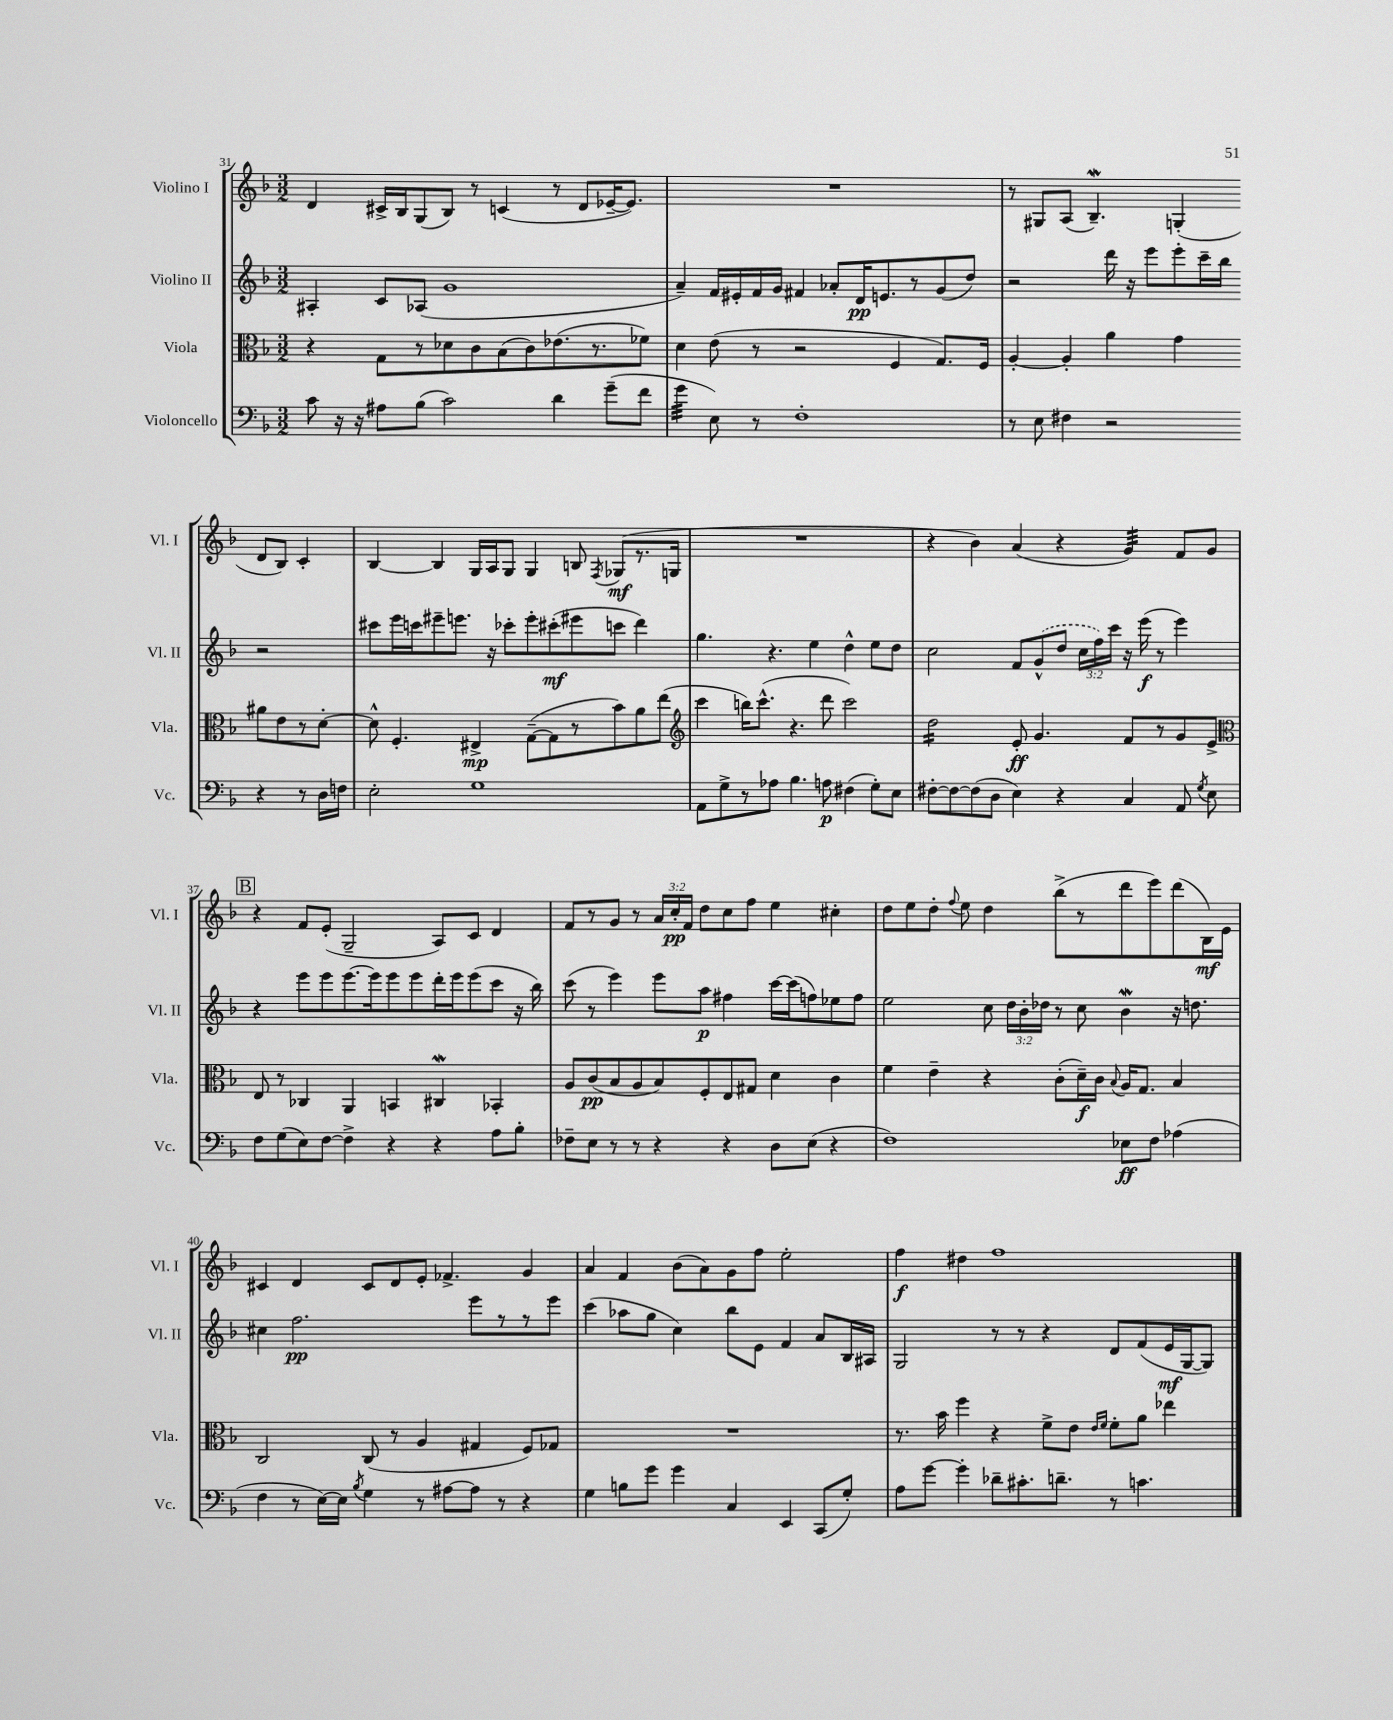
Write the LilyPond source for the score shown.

<<
\new StaffGroup <<
\new Staff = "s0" \with { instrumentName = "Violino I" shortInstrumentName = "Vl. I" } {
    \clef treble \key f \major \numericTimeSignature \time 3/2 \override Staff.TupletNumber.text = #tuplet-number::calc-fraction-text
    \autoBeamOff d'4 cis'16[-> bes16 g8( bes8]) r8 c'4( r8 d'8[ ees'16~-- ees'8.]) |
    R1. |
    r8 gis8[ a8]( bes4.--\mordent) g4-.( d'8[ bes8]) c'4-. |
    bes4~ bes4 g16[ a16 g8] g4 b8 \acciaccatura { f8 } ges8[\mf( r8. g16] |
    R1. |
    r4 bes'4) a'4( r4 g'4:32) f'8[ g'8] |
    \mark \markup { \box "B" } r4 f'8[ e'8]-.( g2-- a8[) c'8] d'4 |
    f'8[ r8 g'8] r8 \tuplet 3/2 { a'16[ c''16-.\pp f'16] } d''8[ c''8 f''8] e''4 cis''4-. |
    d''8[ e''8 d''8]-. \appoggiatura { f''8 } e''8 d''4 bes''8[->( r8 d'''8 e'''8) d'''8( bes16\mf) e'16] |
    cis'4 d'4 cis'8[ d'8 e'8]-. fes'4.-> g'4 |
    a'4 f'4 bes'8[( a'8) g'8 f''8] e''2-. |
    f''4\f dis''4 f''1 \bar "|." |
}
\new Staff = "s1" \with { instrumentName = "Violino II" shortInstrumentName = "Vl. II" } {
    \clef treble \key f \major \numericTimeSignature \time 3/2 \override Staff.TupletNumber.text = #tuplet-number::calc-fraction-text
    \autoBeamOff ais4-. c'8[ aes8]( g'1 |
    a'4--) f'16[ eis'16-. f'16 g'16] fis'4 aes'8[-. d'16\pp e'8. r8 g'8( d''8]) |
    r2 d'''16 r16 e'''8[ e'''8-. c'''16-- bes''16] r2 |
    cis'''8[ e'''16 c'''16 eis'''8-- e'''8.] r16 ces'''8[-. e'''8-. cis'''8-.\mf( eis'''8 c'''8] d'''4) |
    g''4. r4. e''4 d''4-^ e''8[ d''8] |
    c''2 f'8[ \once \slurDashed g'8-^( d''8] \tuplet 3/2 { c''16[ f''16) c'''16] } r16 e'''16\f( r8 e'''4) |
    \mark \markup { \box "B" } r4 e'''8[ e'''8 e'''8.~ e'''16 e'''8 e'''8 d'''16-. e'''16 e'''8( c'''8] r16 bes''16) |
    c'''8( r8 e'''4) e'''8[ a''8]\p fis''4 c'''16[~ c'''16( f''8) ees''8 f''8] |
    e''2 c''8 \tuplet 3/2 { d''16[ bes'16-. des''16] } r8 c''8 bes'4\mordent r16 d''8. |
    cis''4 f''2.\pp e'''8[ r8 r8 e'''8] |
    c'''4( aes''8[ g''8] c''4) bes''8[ e'8] f'4 a'8[ bes16 ais16] |
    g2 r8 r8 r4 d'8[ f'8( e'16\mf g16~ g8]) \bar "|." |
}
\new Staff = "s2" \with { instrumentName = "Viola" shortInstrumentName = "Vla." } {
    \clef alto \key f \major \numericTimeSignature \time 3/2
    \autoBeamOff r4 g8[ r8 des'8 c'8 bes8( c'8) ees'8.( r8. fes'8]) |
    d'4 e'8( r8 r2 f4 g8.[) f16] |
    a4~-. a4-. a'4 g'4 ais'8[ e'8 r8 d'8]~-. |
    d'8-^ f4.-. eis4->\mp g8[~--( g8 r8 bes'8) a'8 e''8]( |
    \clef treble c'''4 b''16[) c'''8.]-^( r4. d'''8 c'''2) |
    d''2:16 e'8-.\ff g'4. f'8[ r8 g'8 e'8]-> |
    \mark \markup { \box "B" } \clef alto e8 r8 ces4 a,4 b,4 cis4\mordent bes,4-. |
    a8[ c'8\pp( bes8 a8 bes8) f8-. e8 gis8] d'4 c'4 |
    f'4 e'4-- r4 c'8[-.( d'16--\f) c'16] \appoggiatura { bes8 } a16[ g8.] bes4 |
    c2 c8( r8 a4 gis4 f8[) ges8] |
    R1. |
    r8. bes'16 f''4 r4 f'8[-> e'8] \grace { e'16[ f'16] } f'8[-. a'8] ees''4 \bar "|." |
}
\new Staff = "s3" \with { instrumentName = "Violoncello" shortInstrumentName = "Vc." } {
    \clef bass \key f \major \numericTimeSignature \time 3/2
    \autoBeamOff c'8 r16 r16 ais8[ bes8]( c'2) d'4 g'8[--( f'8] |
    g'4:32 e8) r8 f1-. |
    r8 e8 fis4 r2 r4 r8 d16[ f16] |
    e2-. g1 |
    a,8[ g8-> r8 aes8] bes4. a8\p fis4( g8[-.) e8] |
    fis8[~-. fis8~ fis8( d8] e4) r4 c4 a,8 \acciaccatura { g8 } e8 |
    \mark \markup { \box "B" } f8[ g8( e8) f8]~ f4-> r4 r4 a8[ bes8]-. |
    fes8[-- e8] r8 r8 r4 r4 d8[ e8]( r4 |
    f1) ees8[\ff f8] aes4( |
    f4 r8 e16[~) e16] \acciaccatura { bes8 } g4 r8 ais8[~ ais8] r8 r4 |
    g4 b8[ g'8] g'4 c4 e,4 c,8[( g8]-.) |
    a8[ g'8]~ g'4-. des'8[-- cis'8.-. d'8.]-- r8 c'4. \bar "|." |
}
>>
>>
\layout { \context { \Score currentBarNumber = #31 } }
